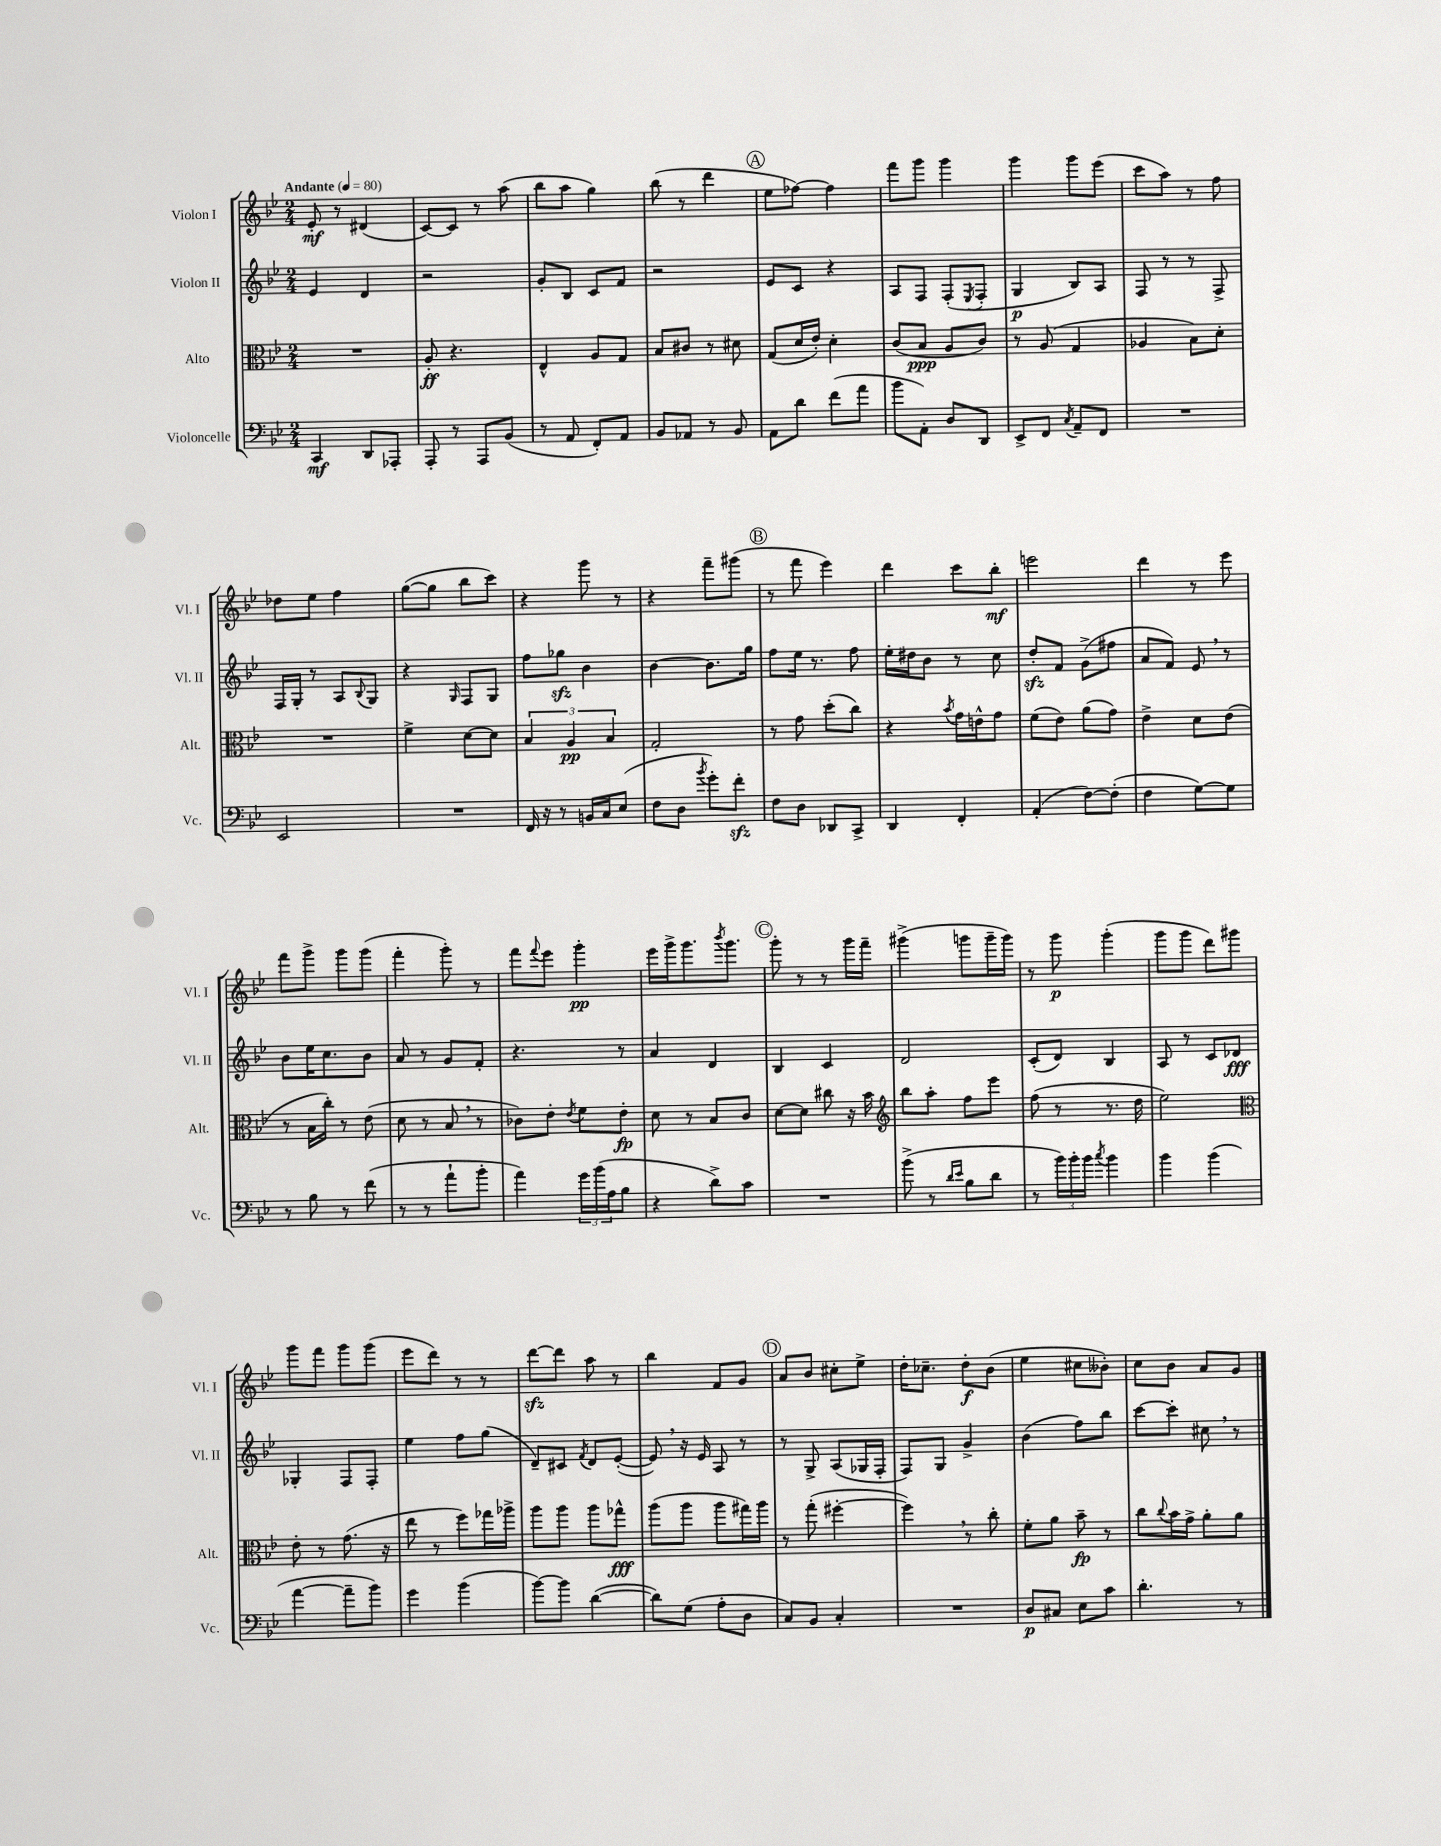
<<
\new StaffGroup <<
\new Staff = "s0" \with { instrumentName = "Violon I" shortInstrumentName = "Vl. I" } {
    \clef treble \key bes \major \numericTimeSignature \time 2/4 \tempo "Andante" 4 = 80
    ees'8-.\mf r8 dis'4( |
    c'8~) c'8 r8 a''8( |
    bes''8 a''8 g''4) |
    bes''8( r8 d'''4 |
    \mark \markup { \circle "A" } ees''8 fes''8~) fes''4 |
    f'''8 g'''8 g'''4 |
    g'''4 g'''8 ees'''8( |
    c'''8 a''8) r8 f''8 |
    des''8 ees''8 f''4 |
    g''8~( g''8 bes''8 c'''8) |
    r4 g'''8 r8 |
    r4 f'''8-- gis'''8( |
    \mark \markup { \circle "B" } r8 f'''8 ees'''4) |
    d'''4 c'''8 bes''8-.\mf |
    e'''2 |
    d'''4 r8 ees'''8 |
    f'''8 g'''8-> g'''8 g'''8( |
    f'''4-. g'''8-.) r8 |
    f'''8 \appoggiatura { f'''8 } ees'''8 g'''4-.\pp |
    ees'''16 g'''16-> g'''8. \acciaccatura { bes'''8 } g'''8. |
    \mark \markup { \circle "C" } g'''8-. r8 r8 g'''16 f'''16-- |
    gis'''4->( g'''8 g'''16-- g'''16) |
    r8 g'''8\p g'''4-.( |
    g'''8 g'''8 d'''8) gis'''8 |
    g'''8 f'''8 g'''8 g'''8( |
    ees'''8 d'''8) r8 r8 |
    d'''8~\sfz d'''8 a''8 r8 |
    bes''4 f'8 g'8 |
    \mark \markup { \circle "D" } a'8 bes'8 cis''8-. ees''8-> |
    d''16-. ces''8.-- d''8-.\f bes'8( |
    ees''4 cis''8 beses'8-.) |
    c''8 bes'8 a'8 g'8 \bar "|." |
}
\new Staff = "s1" \with { instrumentName = "Violon II" shortInstrumentName = "Vl. II" } {
    \clef treble \key bes \major \numericTimeSignature \time 2/4
    ees'4 d'4 |
    r2 |
    g'8-. bes8 c'8 f'8 |
    r2 |
    \mark \markup { \circle "A" } ees'8 c'8 r4 |
    a8 f8 f8-.( \acciaccatura { ees8 } f8-. |
    g4\p bes8) a8 |
    f8 r8 r8 f8-> |
    f16 g16-. r8 a8 \appoggiatura { bes8 } g8 |
    r4 \grace { g16 } f8 g8 |
    f''8 ges''8\sfz bes'4 |
    bes'4~ bes'8. g''16 |
    \mark \markup { \circle "B" } f''8 ees''16 r8. f''8 |
    ees''16-. dis''16 bes'8 r8 c''8 |
    d''8-.\sfz f'8 g'8->( fis''8 |
    a'8 f'8) ees'8 \breathe r8 |
    bes'8 ees''16 c''8. bes'8 |
    a'8 r8 g'8 f'8-. |
    r4. r8 |
    a'4 d'4 |
    \mark \markup { \circle "C" } bes4 c'4 |
    d'2 |
    c'8-.( d'8) bes4 |
    a8 r8 c'8 des'8\fff |
    ges4-. f8 f8-. |
    ees''4 f''8 g''8( |
    d'8--) cis'8 \acciaccatura { f'8 } d'8 ees'8~-.( |
    ees'8) \breathe r16 ees'16 a8 r8 |
    \mark \markup { \circle "D" } r8 g8-> a8( ges16 f16-. |
    f8) g8 g'4-> |
    bes'4( f''8) bes''8 |
    c'''8~ c'''8-. cis''8 \breathe r8 \bar "|." |
}
\new Staff = "s2" \with { instrumentName = "Alto" shortInstrumentName = "Alt." } {
    \clef alto \key bes \major \numericTimeSignature \time 2/4
    R2 |
    a8-.\ff r4. |
    ees4-^ a8 g8 |
    bes8 cis'8 r8 dis'8 |
    \mark \markup { \circle "A" } g8( d'16 ees'16-.) d'4-. |
    c'8( bes8\ppp a8 c'8) |
    r8 a8( g4 |
    aes4 bes8) d'8-. |
    R2 |
    f'4-> d'8~ d'8 |
    \tuplet 3/2 { bes4 a4\pp bes4 } |
    g2-. |
    \mark \markup { \circle "B" } r8 g'8 d''8-.( c''8) |
    r4 \acciaccatura { bes'8 } g'16 e'16-^ g'8 |
    f'8( ees'8) a'8( g'8) |
    ees'4-> d'8 ees'8( |
    r8 bes16 c''16-.) r8 ees'8( |
    d'8 r8 bes8 \breathe r8 |
    ces'8) ees'8-. \acciaccatura { ees'8 } f'8 ees'8-.\fp |
    d'8 r8 bes8 c'8 |
    \mark \markup { \circle "C" } d'8~ d'8 cis''8 r16 bes'16 |
    \clef treble bes''8 a''8-. f''8 ees'''8 |
    f''8( r8 r8. d''16 |
    ees''2) |
    \clef alto ees'8-. r8 g'8.( r16 |
    ees''8 r8 f''8) ges''16 aes''16-> |
    a''8 a''8 a''8 ges''8-^\fff |
    a''8( a''8 a''8 gis''16) a''16 |
    \mark \markup { \circle "D" } r8 g''8-.( fis''4~-. |
    fis''4) \breathe r8 c''8-. |
    f'8-. a'8 bes'8--\fp r8 |
    c''8 \appoggiatura { c''8 } bes'16 g'16-> a'8-. a'8 \bar "|." |
}
\new Staff = "s3" \with { instrumentName = "Violoncelle" shortInstrumentName = "Vc." } {
    \clef bass \key bes \major \numericTimeSignature \time 2/4
    c,4\mf d,8 aes,,8-. |
    a,,8-. r8 a,,8 bes,8( |
    r8 a,8 f,8-.) a,8 |
    bes,8 aes,8 r8 bes,8 |
    \mark \markup { \circle "A" } a,8 d'8 f'8( a'8 |
    bes'8 a,8-.) d8 d,8 |
    ees,8-> f,8 \acciaccatura { c8 } a,8-- f,8 |
    R2 |
    ees,2 |
    R2 |
    f,16 r16 r8 b,16 c16 ees8( |
    f8 d8 \acciaccatura { bes'8 } g'8-.) f'8-.\sfz |
    \mark \markup { \circle "B" } f8 d8 des,8 c,8-> |
    d,4 f,4-. |
    a,4-.( f8~) f8-.( |
    f4 g8~) g8 |
    r8 bes8 r8 f'8( |
    r8 r8 a'8-! bes'8-. |
    a'4) \tuplet 3/2 { g'16 bes'16( a16 } bes8 |
    r4 d'8->) c'8 |
    \mark \markup { \circle "C" } R2 |
    bes'8->( r8 \grace { d'16 ees'16 } bes8 d'8 |
    r8 \tuplet 3/2 { bes'16) bes'16-. bes'16 } \acciaccatura { c''8 } bes'4 |
    bes'4 bes'4( |
    a'4~ a'8-- bes'8) |
    g'4 bes'4( |
    bes'8~) bes'8 d'4~( |
    d'8) g8( a8-. d8 |
    \mark \markup { \circle "D" } c8) bes,8 c4-. |
    R2 |
    d8\p cis8 ees8 c'8 |
    d'4.-. r8 \bar "|." |
}
>>
>>
\layout { \context { \Score \remove "Bar_number_engraver" } }
